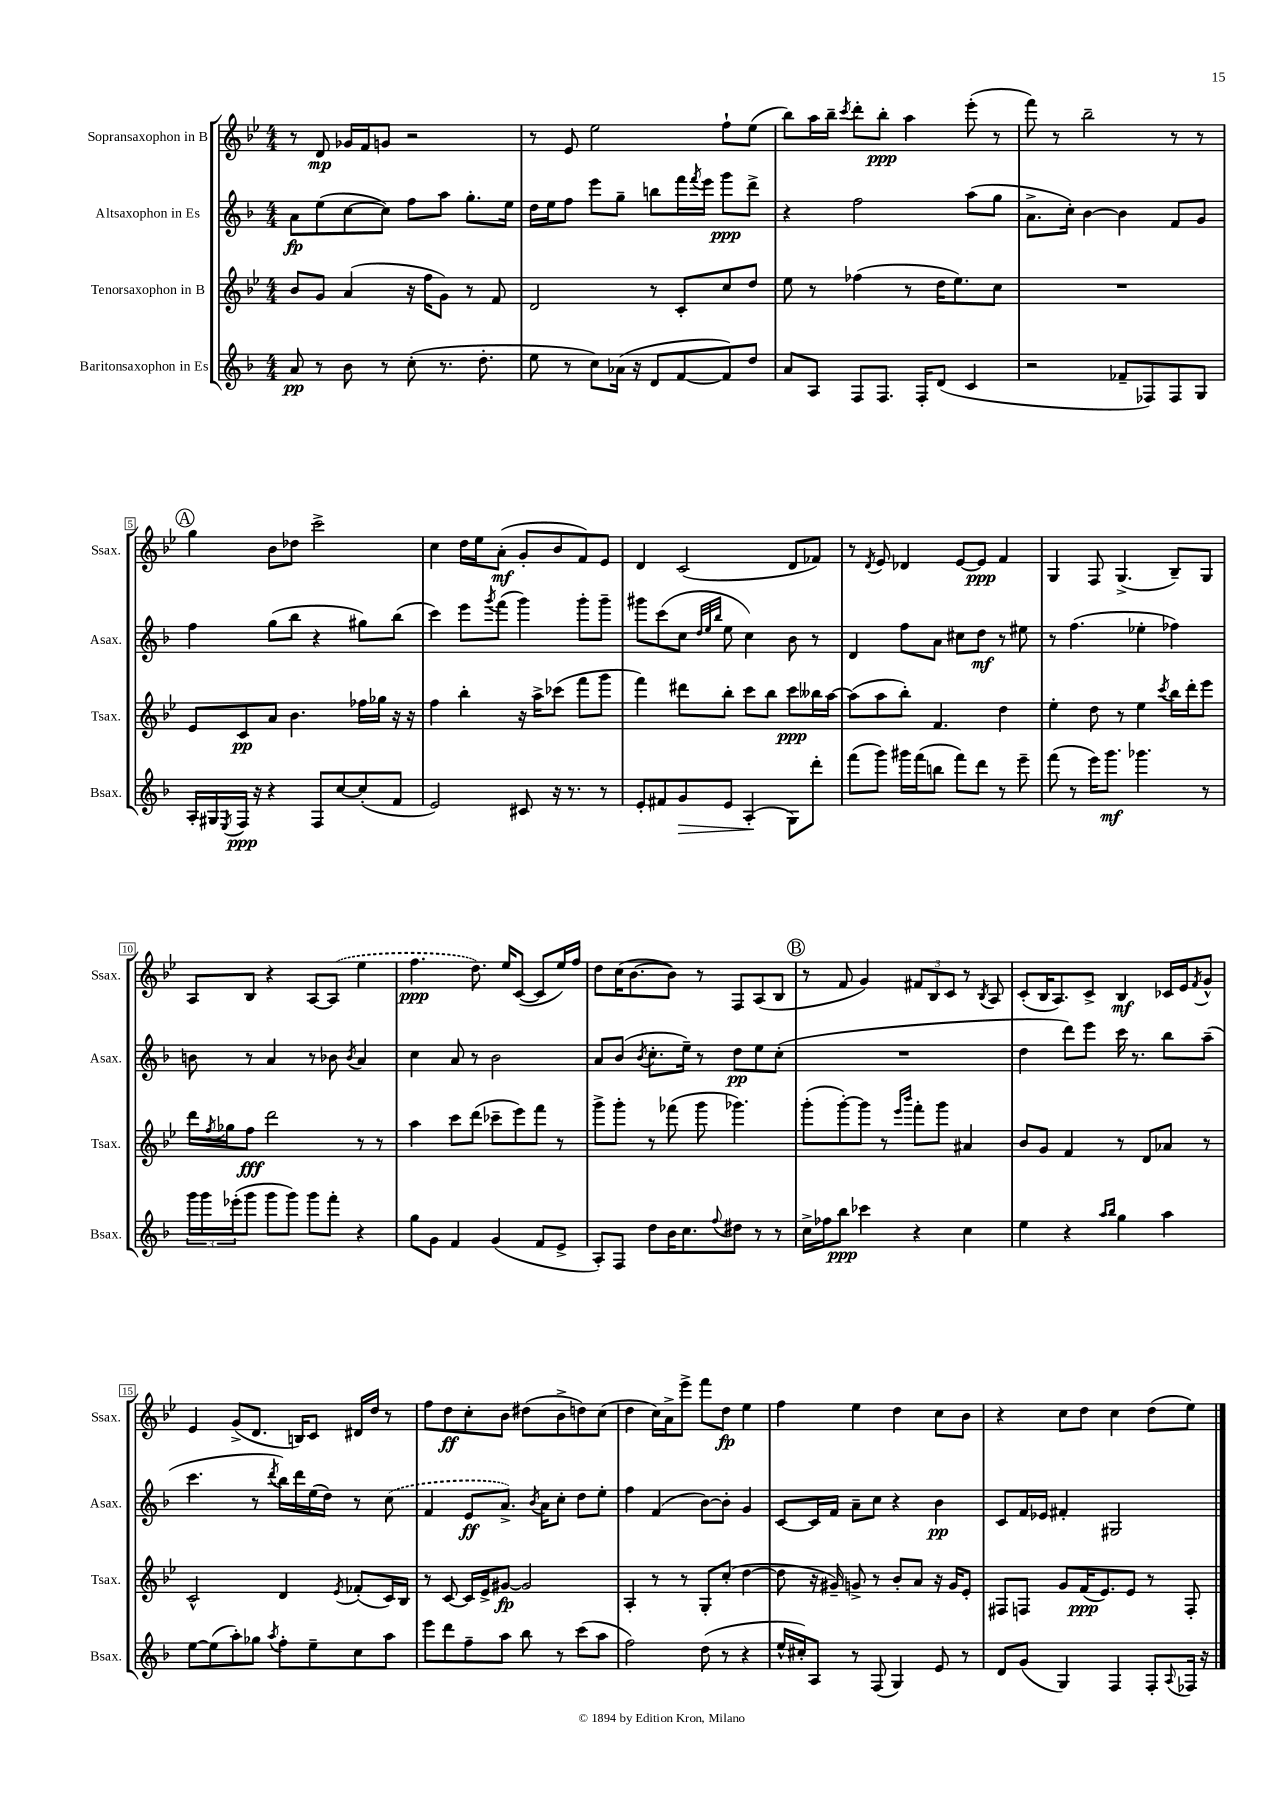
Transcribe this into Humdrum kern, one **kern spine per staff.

**kern	**kern	**kern	**kern
*staff4	*staff3	*staff2	*staff1
*clefG2	*clefG2	*clefG2	*clefG2
*k[b-]	*k[b-e-]	*k[b-]	*k[b-e-]
*M4/4	*M4/4	*M4/4	*M4/4
8a	8b-	8a	8r
8r	8g	(8ee	8d
8b-	(4a	[8cc	16g-
.	.	.	16f
8r	.	8cc])	8g
(8cc'	16r	8ff	2r
.	16ff	.	.
8.r	8g)	8aa	.
.	8r	8.gg'	.
8.dd'	.	.	.
.	8f	.	.
.	.	16ee	.
=	=	=	=
8ee	2d	16dd	8r
.	.	16ee	.
8r	.	8ff	8e-
8cc)	.	8eee	2ee-
(16a-	.	8gg~	.
16r	.	.	.
8d	8r	8bb	.
[8f	8c'	16fff	.
.	.	8qfff	.
.	.	16eee	.
8f])	8cc	8ggg	8ff`
8dd	8dd	8ddd^	(8ee-
=	=	=	=
8a	8ee-	4r	8bb-)
8A	8r	.	16aa
.	.	.	16bb-~
.	.	.	8qccc
8F	(4ff-	2ff	8ddd'
8.F	.	.	8bb-'
.	8r	.	4aa
16F'	.	.	.
(8d	16dd	.	.
.	8.ee-)	.	.
4c	.	(8aa	(8eee-'
.	8cc	8gg	8r
=	=	=	=
2r	1r	8.a^	8fff)
.	.	.	8r
.	.	16cc')	.
.	.	[4b-	2bb-~
8f-~	.	4b-]	.
8F-)	.	.	.
8F-	.	8f	8r
8G	.	8g	8r
=	=	=	=
16A'	8e-	4ff	4gg
16G#	.	.	.
8qE	.	.	.
16F	8c	.	.
16r	.	.	.
4r	8a	(8gg	8b-
.	4.b-	8bb-	8dd-
8F	.	4r	2ccc^
[8cc	.	.	.
(8cc']	16ff-	8gg#)	.
.	16gg-	.	.
8f	16r	(8bb-	.
.	16r	.	.
=	=	=	=
2e)	4ff	4ccc)	4cc
.	4bb-'	8eee	16dd
.	.	.	16ee-
.	.	8qggg	.
.	.	(8fff	(8a'
8c#	16r	4ggg)	8g'
.	16aa^	.	.
16r	(8ccc-	.	8b-
8.r	.	.	.
.	8fff	8ggg'	8f)
8r	8ggg	8ggg~	8e-
=	=	=	=
8e'	4fff)	8ggg#	4d
8f#	.	(8ccc	.
8g	8ddd#	8cc	(2c
.	.	32qqdd	.
.	.	32qqee	.
.	.	32qqbb-	.
8e	8bb-'	8ee	.
(4A'	8ccc	4cc)	.
.	8bb-	.	.
8G)	8ccc	8b-	8d
8ddd'	16bb--	8r	8f-)
.	[16aa	.	.
=	=	=	=
(8fff	(8aa]	4d	8r
.	.	.	8qd
8ggg)	8aa	.	8e-
16ggg#	8bb-')	8ff	4d-
(16fff	.	.	.
8bb	4.f	8a	.
8fff)	.	8cc#	[8e-
8ddd	.	8dd	8e-]
8r	4dd	8r	4f
8eee~	.	8ee#	.
=	=	=	=
(8fff	4ee-'	8r	4G
8r	.	(4.ff	.
16eee)	8dd	.	8F
8.ggg	.	.	.
.	8r	.	(4.G^
4.ggg-	4ee-	4ee-'	.
.	8qccc	.	.
.	16bb-	4ff-)	8B-~)
.	16ddd'	.	.
8r	8eee-	.	8G
=	=	=	=
24ggg	16ddd	8b	8A
24ggg	.	.	.
.	8qff	.	.
.	16gg-	.	.
(24eee-'	.	.	.
8ggg	8ff	8r	8B-
8ggg	2ddd	4a	4r
8ggg)	.	.	.
8ggg	.	8r	[8A
8fff'	.	8b-	(8A]
.	.	8qb-	.
4r	8r	4a	4ee-
.	8r	.	.
=	=	=	=
8gg	4aa	4cc	4.ff
8g	.	.	.
4f	8ccc	8a	.
.	(8ddd	8r	8.dd)
(4g	8ccc-~	2b-	.
.	.	.	16ee-
.	8eee-)	.	([8c
8f	8fff	.	8c]
8e^	8r	.	16ee-)
.	.	.	16ff
=	=	=	=
8A')	8ggg^	8a	8dd
8F	8ggg'	(8b-	(16cc
.	.	.	[8.b-
.	.	8qb-	.
8dd	8r	8.cc'	.
16b-	(8fff-	.	8b-])
8.cc	.	16ee~)	.
.	8ggg	8r	8r
8qqff	.	.	.
8dd#	4.ggg-)	8dd	8F
8r	.	8ee	(8A
8r	.	(8cc'	8B-
=	=	=	=
16cc^	(8ggg'	1r	8r
16ff-	.	.	.
8bb-	[8ggg')	.	8f
4ccc-	8ggg]	.	4g)
.	8r	.	.
.	16qqeee-	.	.
.	16qqbbb-	.	.
4r	8fff'	.	12f#
.	.	.	12B-
.	8ggg	.	.
.	.	.	12c
4cc	4a#	.	8r
.	.	.	8qB-
.	.	.	8A
=	=	=	=
4ee	8b-	4dd	(8c'
.	8g	.	16B-
.	.	.	8.A)
4r	4f	8ddd)	.
.	.	8eee	8c^
16qqaa	.	.	.
16qqbb-	.	.	.
4gg	8r	16ccc	4B-
.	.	8.r	.
.	8d	.	.
4aa	8a-	8bb-	16c-
.	.	.	16e-
.	.	.	8qf
.	8r	(8aa~	8g^^
=	=	=	=
[8ee	2c^^	4.ccc	4e-
(8ee]	.	.	.
8aa')	.	.	(8g^
8gg-	.	8r	8.d
8qaa	.	8qddd	.
8ff'	4d	16bb-)	.
.	.	16ddd	16B)
8ee~	.	(16ee	8c
.	.	16dd)	.
.	8qe-	.	.
8cc	(8f-'	8r	16d#
.	.	.	16dd
8aa	16c)	(8cc	8r
.	16B-	.	.
=	=	=	=
8eee	8r	4f	8ff
8ddd	[8c	.	8dd
8ff~	16c]	8e	8cc'
.	16e-^	.	.
8aa	[8g#	8.a^)	8b-
8bb-	2g#]	.	(8dd#
.	.	8qb-	.
.	.	16a	.
8r	.	8cc'	8b-^
(8ccc	.	8dd	8dd)
8aa	.	8ee'	(8cc
=	=	=	=
2ff)	4A'	4ff	4dd
.	8r	(4f	16cc)
.	.	.	16a^
.	8r	.	8eee-^
(8dd	8G'	[8b-)	8fff
8r	(8cc'	8b-']	8dd
4r	[4dd	4g	4ee-
=	=	=	=
16ee^^	8dd]	[8c	4ff
16cc#')	.	.	.
8A	16r	16c]	.
.	16g#~)	16f	.
8r	8g^	8a~	4ee-
(8F	8r	8cc	.
4G)	8b-'	4r	4dd
.	8a	.	.
8e	16r	4b-	8cc
.	16g	.	.
8r	8e-'	.	8b-
=	=	=	=
8d	8F#	8c	4r
(8g	8F	16f	.
.	.	16e-	.
4G)	8g	4f#'	8cc
.	(16f	.	8dd
.	8.e-)	.	.
4F	.	2G#	4cc
.	8e-	.	.
8F'	8r	.	(8dd
8qqA	.	.	.
16F-	8F'	.	8ee-)
16r	.	.	.
==	==	==	==
*-	*-	*-	*-
